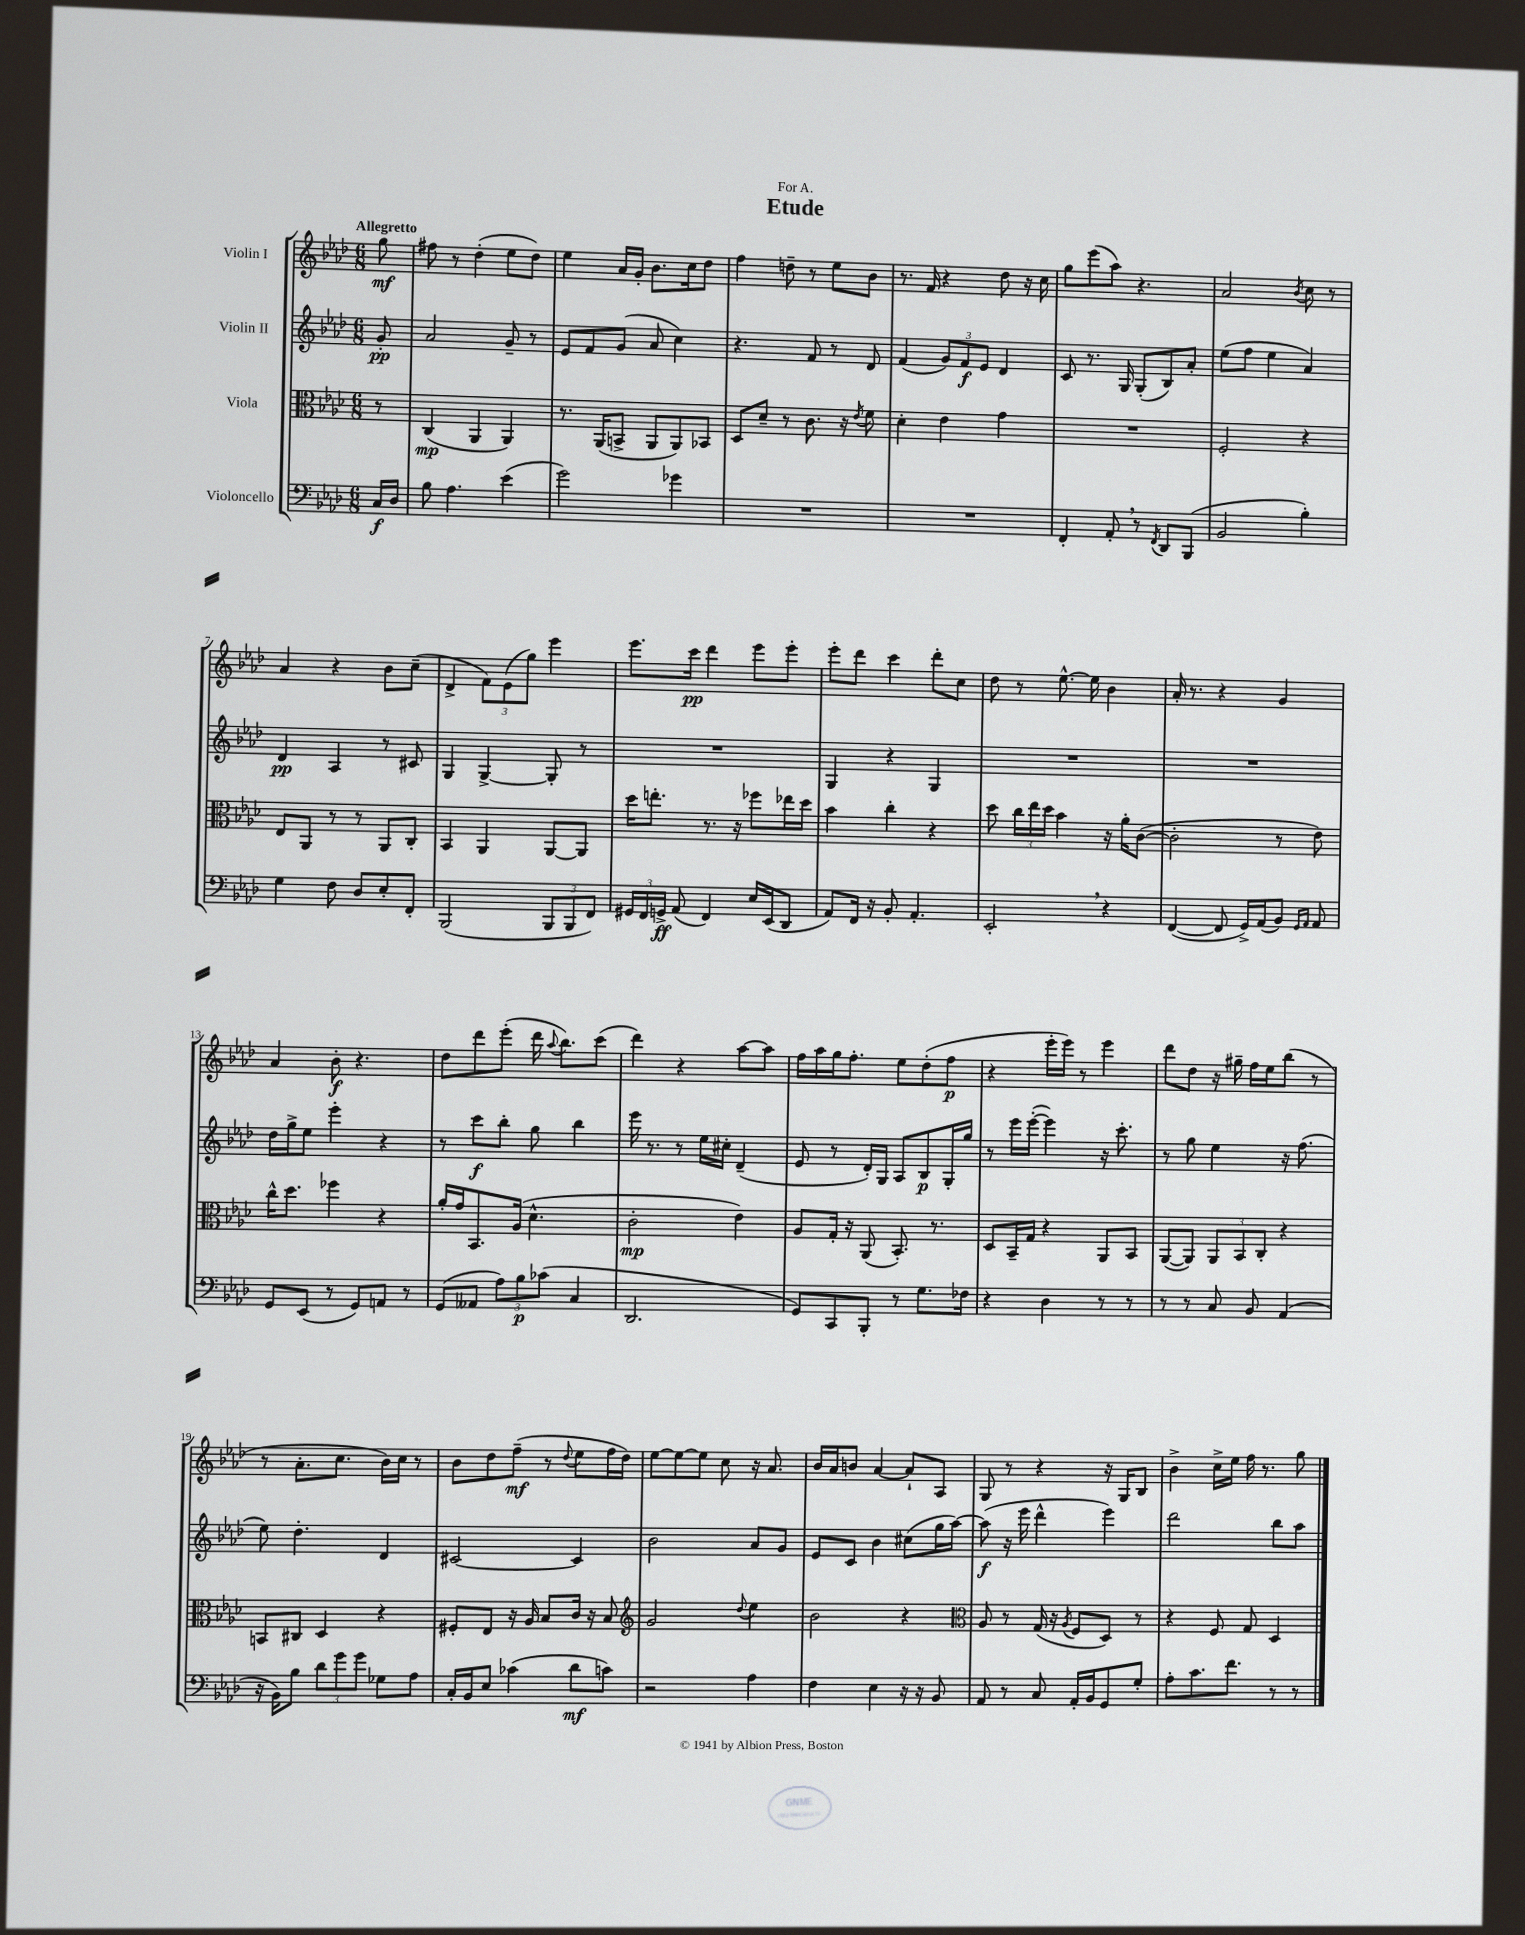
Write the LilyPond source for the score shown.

\header { title = "Etude" dedication = "For A." }
<<
\new StaffGroup <<
\new Staff = "s0" \with { instrumentName = "Violin I" } {
    \clef treble \key aes \major \numericTimeSignature \time 6/8 \partial 8 \tempo "Allegretto"
    \autoBeamOff g''8\mf |
    fis''8 r8 des''4-.( ees''8[ des''8]) |
    ees''4 aes'16[ g'16]-. bes'8.[ c''16 des''8] |
    f''4 d''8-- r8 ees''8[ bes'8] |
    r8. f'16 r4 des''8 r16 c''16 |
    g''8[ ees'''8( aes''8]) r4. |
    aes'2 \acciaccatura { bes'8 } c''8 r8 |
    aes'4 r4 bes'8[ c''8]--( |
    des'4-> \tuplet 3/2 { f'8[) ees'8( g''8]) } ees'''4 |
    ees'''8.[ c'''16]\pp des'''4 ees'''8[ ees'''8]-. |
    ees'''8[-. des'''8] c'''4 des'''8[-. c''8] |
    des''8 r8 ees''8.~-^ ees''16 bes'4 |
    aes'16-. r8. r4 g'4 |
    aes'4 bes'8-.\f r4. |
    des''8[ des'''8 ees'''8]-.( des'''16 \appoggiatura { aes''8 } bes''8.[) c'''8]( |
    des'''4) r4 aes''8[~ aes''8] |
    f''16[ aes''16 g''16 f''8.]-. ees''8[ des''8-.( f''8]\p |
    r4 ees'''16[-. ees'''16]) r8 ees'''4 |
    des'''8[ des''8] r16 gis''16-- f''16[ ees''16 bes''8]( r8 |
    r8 aes'8.[-. c''8.] bes'16[) c''16] r8 |
    bes'8[ des''8 f''8]--\mf( r8 \appoggiatura { des''8 } ees''8[ f''16 des''16]) |
    ees''8[~ ees''8~ ees''8] c''8 r16 aes'8. |
    bes'16[ aes'16 b'8] aes'4~ aes'8[-! aes8] |
    g8 r8 r4 r16 g16[ bes8] |
    bes'4-> c''16[-> ees''16] f''16 r8. g''8 \bar "|." |
}
\new Staff = "s1" \with { instrumentName = "Violin II" } {
    \clef treble \key aes \major \numericTimeSignature \time 6/8 \partial 8
    \autoBeamOff g'8-.\pp |
    aes'2 g'8-- r8 |
    ees'8[ f'8 g'8]( aes'8 c''4) |
    r4. f'8 r8 des'8 |
    f'4( \tuplet 3/2 { g'8[) f'8\f ees'8] } des'4 |
    c'8 r8. g16 g8[-.( bes8) aes'8]-. |
    ees''8[( f''8] ees''4 aes'4) |
    des'4\pp aes4 r8 cis'8 |
    g4 g4~-> g8-. r8 |
    R2. |
    g4 r4 g4 |
    R2. |
    R2. |
    des''16[ g''16-> ees''8] ees'''4-. r4 |
    r8 c'''8[\f bes''8]-. g''8 bes''4 |
    ees'''16 r8. r8 ees''16[ cis''16]-. des'4--( |
    ees'8 r8 des'16[-.) g16] aes8[ bes8\p g16-. g''16] |
    r8 ees'''16[ ees'''16]~-.( ees'''4) r16 c'''8.-. |
    r8 g''8 ees''4 r16 f''8.( |
    ees''8) des''4.-. des'4 |
    cis'2~ cis'4 |
    bes'2 aes'8[ g'8] |
    ees'8[ c'8] bes'4 cis''8[( g''16 aes''16]~) |
    aes''8\f( r16 ees'''16 des'''4-^ ees'''4) |
    des'''2 bes''8[ aes''8] \bar "|." |
}
\new Staff = "s2" \with { instrumentName = "Viola" } {
    \clef alto \key aes \major \numericTimeSignature \time 6/8 \partial 8
    \autoBeamOff r8 |
    c4\mp( aes,4 aes,4) |
    r8. aes,16[( b,8]-> aes,8[ aes,8) bes,8] |
    des8[ des'8]-- r8 c'8. r16 \acciaccatura { ees'8 } f'8 |
    des'4-. ees'4 g'4 |
    R2. |
    f2-. r4 |
    ees8[ aes,8] r8 r8 aes,8[ c8]-. |
    bes,4 aes,4 aes,8[~ aes,8] |
    des''16[ e''8.]-. r8. r16 fes''8[ ees''16 des''16] |
    bes'4 c''4-. r4 |
    des''8 \tuplet 3/2 { c''16[ ees''16 des''16] } bes'4 r16 aes'16[-. c'8]~( |
    c'2-. r8 ees'8) |
    c''16[-^ des''8.] fes''4 r4 |
    aes'16[-. g'16 bes,8. aes16]( des'4.-^ |
    c'2-.\mp ees'4) |
    aes8[ g16]-. r16 aes,8( bes,8.-.) r8. |
    des8[ bes,16-- g16] r4 aes,8[ bes,8] |
    aes,8[~( aes,8]) \tuplet 3/2 { aes,8[ bes,8 c8]-. } r4 |
    b,8[ cis8] des4 r4 |
    fis8[-. ees8] r16 aes16 bes8[ c'16] r16 bes8 |
    \clef treble g'2 \appoggiatura { des''8 } ees''4 |
    bes'2 r4 |
    \clef alto aes8 r8 g16( r16 \acciaccatura { aes8 } f8[ des8]) r8 |
    r4 f8 g8 des4 \bar "|." |
}
\new Staff = "s3" \with { instrumentName = "Violoncello" } {
    \clef bass \key aes \major \numericTimeSignature \time 6/8 \partial 8
    \autoBeamOff c16[\f des16] |
    bes8 aes4. ees'4( |
    g'2) ges'4 |
    R2. |
    R2. |
    f,4-. aes,8-. \breathe r8 \acciaccatura { f,8 } des,8[ bes,,8]( |
    bes,2 bes4-.) |
    g4 f8 des8[ ees8-. f,8]-. |
    bes,,2( \tuplet 3/2 { bes,,8[ bes,,8 f,8]) } |
    \tuplet 3/2 { gis,16[ f,16 g,16]->\ff } aes,8( f,4) ees16[ ees,16( des,8] |
    aes,8[) f,16] r16 bes,8-. aes,4.-. |
    ees,2-. \breathe r4 |
    f,4~( f,8 g,16[->) aes,16( bes,8]) \grace { g,16[ aes,16] } aes,8 |
    g,8[ ees,8]( r8 g,8[) a,8] r8 |
    g,8[( aeses,8] \tuplet 3/2 { aes8[) bes8\p ces'8]( } c4 |
    des,2. |
    g,8[) c,8 bes,,8]-. r8 g8.[ fes16] |
    r4 des4 r8 r8 |
    r8 r8 c8 bes,8 aes,4( |
    r16 bes,16[) bes8] \tuplet 3/2 { des'8[ g'8 g'8] } ges8[ aes8] |
    c16[-. bes,16 ees8] ces'4( des'8[\mf c'8]) |
    r2 aes4 |
    f4 ees4 r16 r16 bes,8 |
    aes,8 r8 c8 aes,16[-. bes,16 g,8 g8]-. |
    aes8[-. c'8. f'8.] r8 r8 \bar "|." |
}
>>
>>
